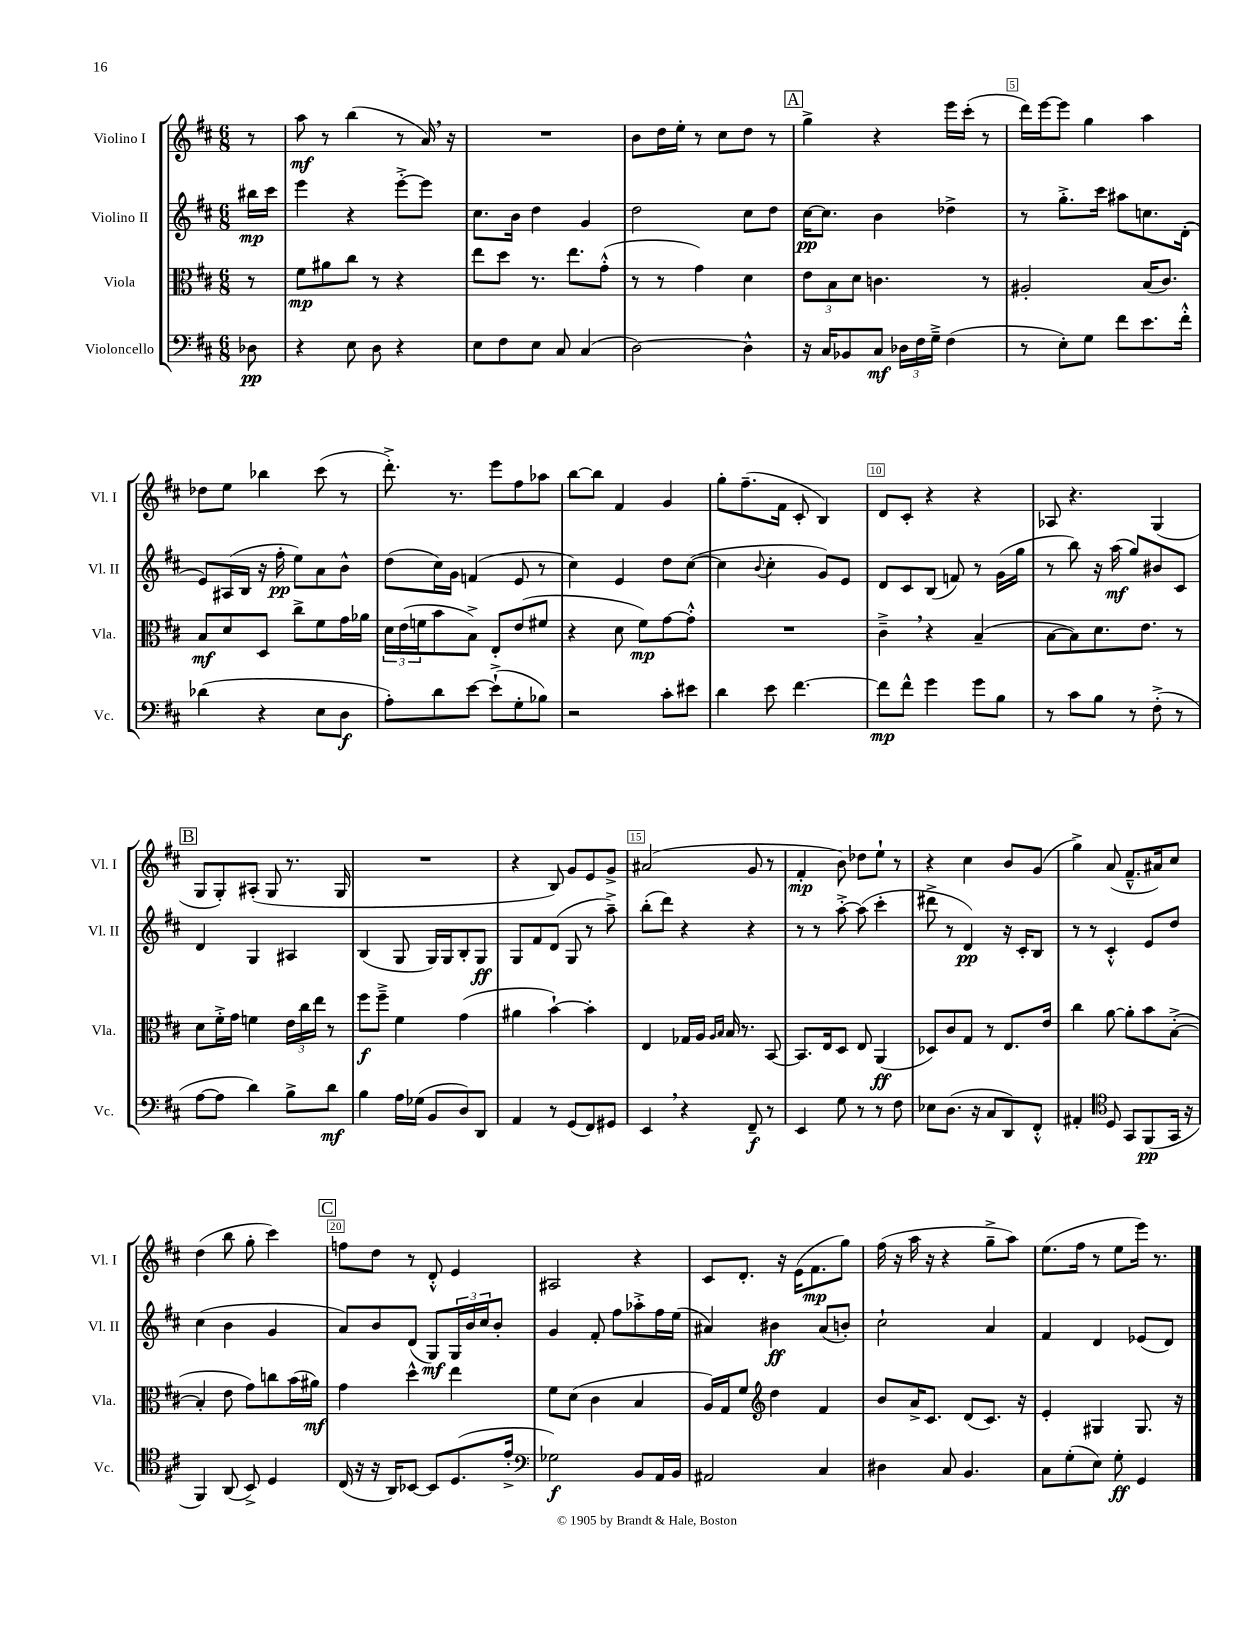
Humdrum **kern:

**kern	**dynam	**kern	**dynam	**kern	**dynam	**kern	**dynam
*part4	*part4	*part3	*part3	*part2	*part2	*part1	*part1
*staff4	*staff4	*staff3	*staff3	*staff2	*staff2	*staff1	*staff1
*I"Violoncello	*	*I"Viola	*	*I"Violino II	*	*I"Violino I	*
*I'Vc.	*	*I'Vla.	*	*I'Vl. II	*	*I'Vl. I	*
*clefF4	*	*clefC3	*	*clefG2	*	*clefG2	*
*k[f#c#]	*	*k[f#c#]	*	*k[f#c#]	*	*k[f#c#]	*
*M6/8	*	*M6/8	*	*M6/8	*	*M6/8	*
=	=	=	=	=	=	=	=
8D-X\	pp	8r	.	16bb#X\LL	mp	8r	.
.	.	.	.	16ccc#\JJ	.	.	.
=1	=1	=1	=1	=1	=1	=1	=1
4r	.	8f#\L	mp	4eee\	.	8aa\	mf
.	.	8a#X\	.	.	.	8r	.
8E\	.	8cc#\J	.	4r	.	(4bb\	.
8D\	.	8r	.	.	.	.	.
4r	.	4r	.	[8eee'^\L	.	8r	.
.	.	.	.	8eee\J]	.	16a,/)	.
.	.	.	.	.	.	16r	.
=2	=2	=2	=2	=2	=2	=2	=2
8E\L	.	8ee\L	.	8.cc#\L	.	2.r	.
8F#\	.	8dd\J	.	.	.	.	.
.	.	.	.	16b\Jk	.	.	.
8E\J	.	8.r	.	4dd\	.	.	.
8C#/	.	.	.	.	.	.	.
.	.	8.ee\L	.	.	.	.	.
(4C#/	.	.	.	4g/	.	.	.
.	.	(8g'^^\J	.	.	.	.	.
=3	=3	=3	=3	=3	=3	=3	=3
[2D\)	.	8r	.	2dd\	.	8b\L	.
.	.	8r	.	.	.	16dd\L	.
.	.	.	.	.	.	16ee'\JJ	.
.	.	4g\)	.	.	.	8r	.
.	.	.	.	.	.	8cc#\L	.
4D^^\]	.	4d\	.	8cc#\L	.	8dd\J	.
.	.	.	.	8dd\J	.	8r	.
!!LO:REH:place=s1:t=A
=4	=4	=4	=4	=4	=4	=4	=4
16r	.	12e\L	.	[16cc#\KL	pp	4gg^\	.
16C#/KL	.	.	.	8.cc#\J]	.	.	.
.	.	12B\	.	.	.	.	.
8BB-X/	.	.	.	.	.	.	.
.	.	12d\J	.	.	.	.	.
8C#/J	mf	4.cn\	.	4b\	.	4r	.
24D-X\LL	.	.	.	.	.	.	.
24F#\	.	.	.	.	.	.	.
24G~^\JJ	.	.	.	.	.	.	.
(4F#\	.	.	.	4dd-X^\	.	16eee\LL	.
.	.	.	.	.	.	(16ccc#'\JJ	.
.	.	8r	.	.	.	8r	.
=5	=5	=5	=5	=5	=5	=5	=5
8r	.	2A#X'/	.	8r	.	16ddd\LL)	.
.	.	.	.	.	.	[16eee\J	.
8E'\L)	.	.	.	8.gg'^\L	.	8eee\J]	.
8G\J	.	.	.	.	.	4gg\	.
.	.	.	.	16ccc#\Jk	.	.	.
8f#\L	.	.	.	8aa#X\L	.	.	.
8.e\	.	(16B/KL	.	8.ccn\	.	4aa\	.
.	.	8.c#/J)	.	.	.	.	.
16f#'^^\Jk	.	.	.	(16d'\Jk	.	.	.
!!LO:LB:g=z
=6	=6	=6	=6	=6	=6	=6	=6
(4d-X\	.	8B/L	mf	8e/L)	.	8dd-X\L	.
.	.	8d/	.	(16A#X/L	.	8ee\J	.
.	.	.	.	16B/JJ	.	.	.
4r	.	8D/J	.	16r	.	4bb-X\	.
.	.	.	.	16ff#'\	pp	.	.
.	.	8cc#^\L	.	8ee\L)	.	.	.
8E\L	.	8f#\	.	8a\	.	(8ccc#\	.
8D\J	f	16g\L	.	8b^^\J	.	8r	.
.	.	16a-X\JJ	.	.	.	.	.
=7	=7	=7	=7	=7	=7	=7	=7
8A'\L)	.	24d\LL	.	(8dd\L	.	8.ddd'^\)	.
.	.	(24e\	.	.	.	.	.
.	.	24fn\J	.	.	.	.	.
8d\	.	8b\	.	16cc#\L)	.	.	.
.	.	.	.	16g\JJ	.	8.r	.
[8e\J	.	8B^\J)	.	(4fn/	.	.	.
(8e`^\L]	.	8E'/L	.	.	.	8eee\L	.
8G'\	.	(8e/	.	8e/	.	8ff#\	.
8B-X\J)	.	8f#X/J	.	8r	.	8aa-X\J	.
=8	=8	=8	=8	=8	=8	=8	=8
2r	.	4r	.	4cc#\)	.	[8bb\L	.
.	.	.	.	.	.	8bb\J]	.
.	.	8d\	.	4e/	.	4f#/	.
.	.	8f#\L)	mp	.	.	.	.
8c#'\L	.	[8g\	.	8dd\L	.	4g/	.
8e#X\J	.	8g'^^\J]	.	([8cc#\J	.	.	.
=9	=9	=9	=9	=9	=9	=9	=9
4d\	.	2.r	.	4cc#\]	.	8gg'\L	.
.	.	.	.	.	.	(8.ff#~\	.
.	.	.	.	8qqb/	.	.	.
8e\	.	.	.	4cc#'\	.	.	.
.	.	.	.	.	.	16f#\Jk	.
[4.f#\	.	.	.	.	.	8c#'/	.
.	.	.	.	8g/L)	.	4B/)	.
.	.	.	.	8e/J	.	.	.
=10	=10	=10	=10	=10	=10	=10	=10
8f#\L]	mp	4c#~^,\	.	8d/L	.	8d/L	.
8f#^^\J	.	.	.	8c#/	.	8c#'/J	.
4g\	.	4r	.	(8B/J	.	4r	.
.	.	.	.	8fn/)	.	.	.
8g\L	.	(4B~/	.	8r	.	4r	.
8B\J	.	.	.	(16g\LL	.	.	.
.	.	.	.	16gg\JJ	.	.	.
=11	=11	=11	=11	=11	=11	=11	=11
8r	.	[8B\L	.	8r	.	8A-X/	.
8c#\L	.	8B\])	.	8bb\)	.	4.r	.
8B\J	.	8.d\	.	16r	.	.	.
.	.	.	.	(16aa\	mf	.	.
8r	.	.	.	8gg/L)	.	.	.
.	.	8.e\J	.	.	.	.	.
(8F#'^\	.	.	.	8b#X/	.	(4G/	.
8r	.	8r	.	8c#/J	.	.	.
!!LO:LB:g=z
!!LO:REH:place=s1:t=B
=12	=12	=12	=12	=12	=12	=12	=12
[8A\L	.	8d\L	.	4d/	.	8G/L	.
8A\J]	.	16f#'^\L	.	.	.	8G'/)	.
.	.	16g\JJ	.	.	.	.	.
4d\)	.	4fn\	.	4G/	.	(8A#X'/J	.
.	.	.	.	.	.	8G/	.
8B^\L	.	24e\LL	.	4A#X/	.	8.r	.
.	.	24cc#\	.	.	.	.	.
.	.	24ee\JJ	.	.	.	.	.
8d\J	mf	8r	.	.	.	.	.
.	.	.	.	.	.	16G/	.
=13	=13	=13	=13	=13	=13	=13	=13
4B\	.	8ff#\L	f	(4B/	.	2.r	.
.	.	8ff#~^\J	.	.	.	.	.
16A\LL	.	4f#\	.	8G/	.	.	.
(16G-X\JJ	.	.	.	.	.	.	.
8BB/L	.	.	.	16G/LL)	.	.	.
.	.	.	.	16G/J	.	.	.
8D/)	.	(4g\	.	8B'/	.	.	.
8DD/J	.	.	.	8G/J	ff	.	.
=14	=14	=14	=14	=14	=14	=14	=14
4AA/	.	4a#X\	.	8G/L	.	4r	.
.	.	.	.	8f#/	.	.	.
8r	.	[4b`\)	.	(8d/J	.	8B/)	.
(8GG/L	.	.	.	8G/	.	8g/L	.
8FF#/)	.	4b'\]	.	8r	.	8e/	.
8GG#X/J	.	.	.	8aa~^\)	.	8g^/J	.
=15	=15	=15	=15	=15	=15	=15	=15
4EE,/	.	4E/	.	(8bb'\L	.	(2a#X/	.
.	.	.	.	8ddd\J)	.	.	.
4r	.	16G-X/LL	.	4r	.	.	.
.	.	16A/JJ	.	.	.	.	.
.	.	16qqA/LL	.	.	.	.	.
.	.	16qqB/JJ	.	.	.	.	.
.	.	16B/	.	.	.	.	.
.	.	8.r	.	.	.	.	.
8FF#~/	f	.	.	4r	.	8g/	.
8r	.	[8BB/	.	.	.	8r	.
=16	=16	=16	=16	=16	=16	=16	=16
4EE/	.	8.BB/L]	.	8r	.	4f#'/	mp
.	.	.	.	8r	.	.	.
.	.	16E/k	.	.	.	.	.
8G\	.	8D/J	.	[8aa'^\	.	8b\)	.
8r	.	8E/	.	(8aa\]	.	8dd-X\L	.
8r	.	(4AA/	ff	4ccc#'\	.	8ee`\J	.
8F#\	.	.	.	.	.	8r	.
=17	=17	=17	=17	=17	=17	=17	=17
8E-X\L	.	8D-X/L)	.	8ddd#X^\	.	4r	.
(8.D\J	.	8c#/	.	8r	.	.	.
.	.	8G/J	.	4d/)	pp	4cc#\	.
16r	.	.	.	.	.	.	.
8C#/L	.	8r	.	.	.	.	.
8DD/)	.	8.E/L	.	16r	.	8b/L	.
.	.	.	.	16c#'/KL	.	.	.
8FF#'^^/J	.	.	.	8B/J	.	(8g/J	.
.	.	16e/Jk	.	.	.	.	.
=18	=18	=18	=18	=18	=18	=18	=18
4AA#X'/	.	4cc#\	.	8r	.	4gg^\)	.
.	.	.	.	8r	.	.	.
*clefC4	*	*	*	*	*	*	*
8D/	.	[8a\	.	4c#'^^/	.	(8a/	.
8GG/L	.	8a'\L]	.	.	.	8.f#~^^/L	.
(8FF#/	pp	8b\	.	8e/L	.	.	.
.	.	.	.	.	.	16a#X/k)	.
16GG/Jk	.	([8B'^\J	.	8dd/J	.	8cc#/J	.
16r	.	.	.	.	.	.	.
!!LO:LB:g=z
=19	=19	=19	=19	=19	=19	=19	=19
4FF#/)	.	4B'/]	.	(4cc#\	.	(4dd\	.
(8AA/	.	8e\	.	4b\	.	8bb\	.
8BB^/)	.	8g\L)	.	.	.	8gg'\	.
4D/	.	8ccn\	.	4g/	.	4ccc#\)	.
.	.	(16b\L	.	.	.	.	.
.	.	16a#X\JJ)	mf	.	.	.	.
!!LO:REH:place=s1:t=C
=20	=20	=20	=20	=20	=20	=20	=20
(16C#/	.	4g\	.	8a/L)	.	8ffn\L	.
16r	.	.	.	.	.	.	.
16r	.	.	.	8b/	.	8dd\J	.
16AA/KL)	.	.	.	.	.	.	.
[8BB-X/J	.	4dd^^\	.	(8d/J	.	8r	.
8BB-/L]	.	.	.	8G/L)	mf	8d'^^/	.
(8.D/	.	4ee\	.	24G/L	.	4e/	.
.	.	.	.	24b/	.	.	.
.	.	.	.	24cc#/J	.	.	.
.	.	.	.	8b'/J	.	.	.
16e'^/Jk	.	.	.	.	.	.	.
=21	=21	=21	=21	=21	=21	=21	=21
*clefF4	*	*	*	*	*	*	*
2G-X\)	f	8f#\L	.	4g/	.	2A#X/	.
.	.	(8d\J	.	.	.	.	.
.	.	4c#\	.	8f#'/	.	.	.
.	.	.	.	8ff#\L	.	.	.
8BB/L	.	4B/	.	8aa-X'^\	.	4r	.
16AA/L	.	.	.	16ff#\L	.	.	.
16BB/JJ	.	.	.	(16ee\JJ	.	.	.
=22	=22	=22	=22	=22	=22	=22	=22
2AA#X/	.	16A/LL)	.	4a#X/)	.	8c#/L	.
.	.	16G/J	.	.	.	.	.
.	.	8f#/J	.	.	.	8.d'/J	.
*	*	*clefG2	*	*	*	*	*
.	.	4dd\	.	4b#X\	ff	.	.
.	.	.	.	.	.	16r	.
.	.	.	.	.	.	(16e\KL	.
.	.	.	.	.	.	8.f#\	mp
4C#/	.	4f#/	.	(8a#/L	.	.	.
.	.	.	.	8bn'/J)	.	8gg\J)	.
=23	=23	=23	=23	=23	=23	=23	=23
4D#X\	.	8b/L	.	2cc#`\	.	(16ff#\	.
.	.	.	.	.	.	16r	.
.	.	16a^/K	.	.	.	16aa\	.
.	.	8.c#/J	.	.	.	16r	.
8C#/	.	.	.	.	.	4r	.
4.BB/	.	(8d/L	.	.	.	.	.
.	.	8.c#/J)	.	4a/	.	8gg~^\L	.
.	.	.	.	.	.	8aa\J)	.
.	.	16r	.	.	.	.	.
=24	=24	=24	=24	=24	=24	=24	=24
8C#\L	.	4e'/	.	4f#/	.	(8.ee\L	.
(8G'\	.	.	.	.	.	.	.
.	.	.	.	.	.	16ff#\Jk	.
8E\J)	.	4G#X/	.	4d/	.	8r	.
8G'\	ff	.	.	.	.	8ee\L	.
4GG/	.	8.G#/	.	(8e-X/L	.	16eee\Jk)	.
.	.	.	.	.	.	8.r	.
.	.	.	.	8d/J)	.	.	.
.	.	16r	.	.	.	.	.
==	==	==	==	==	==	==	==
*-	*-	*-	*-	*-	*-	*-	*-
